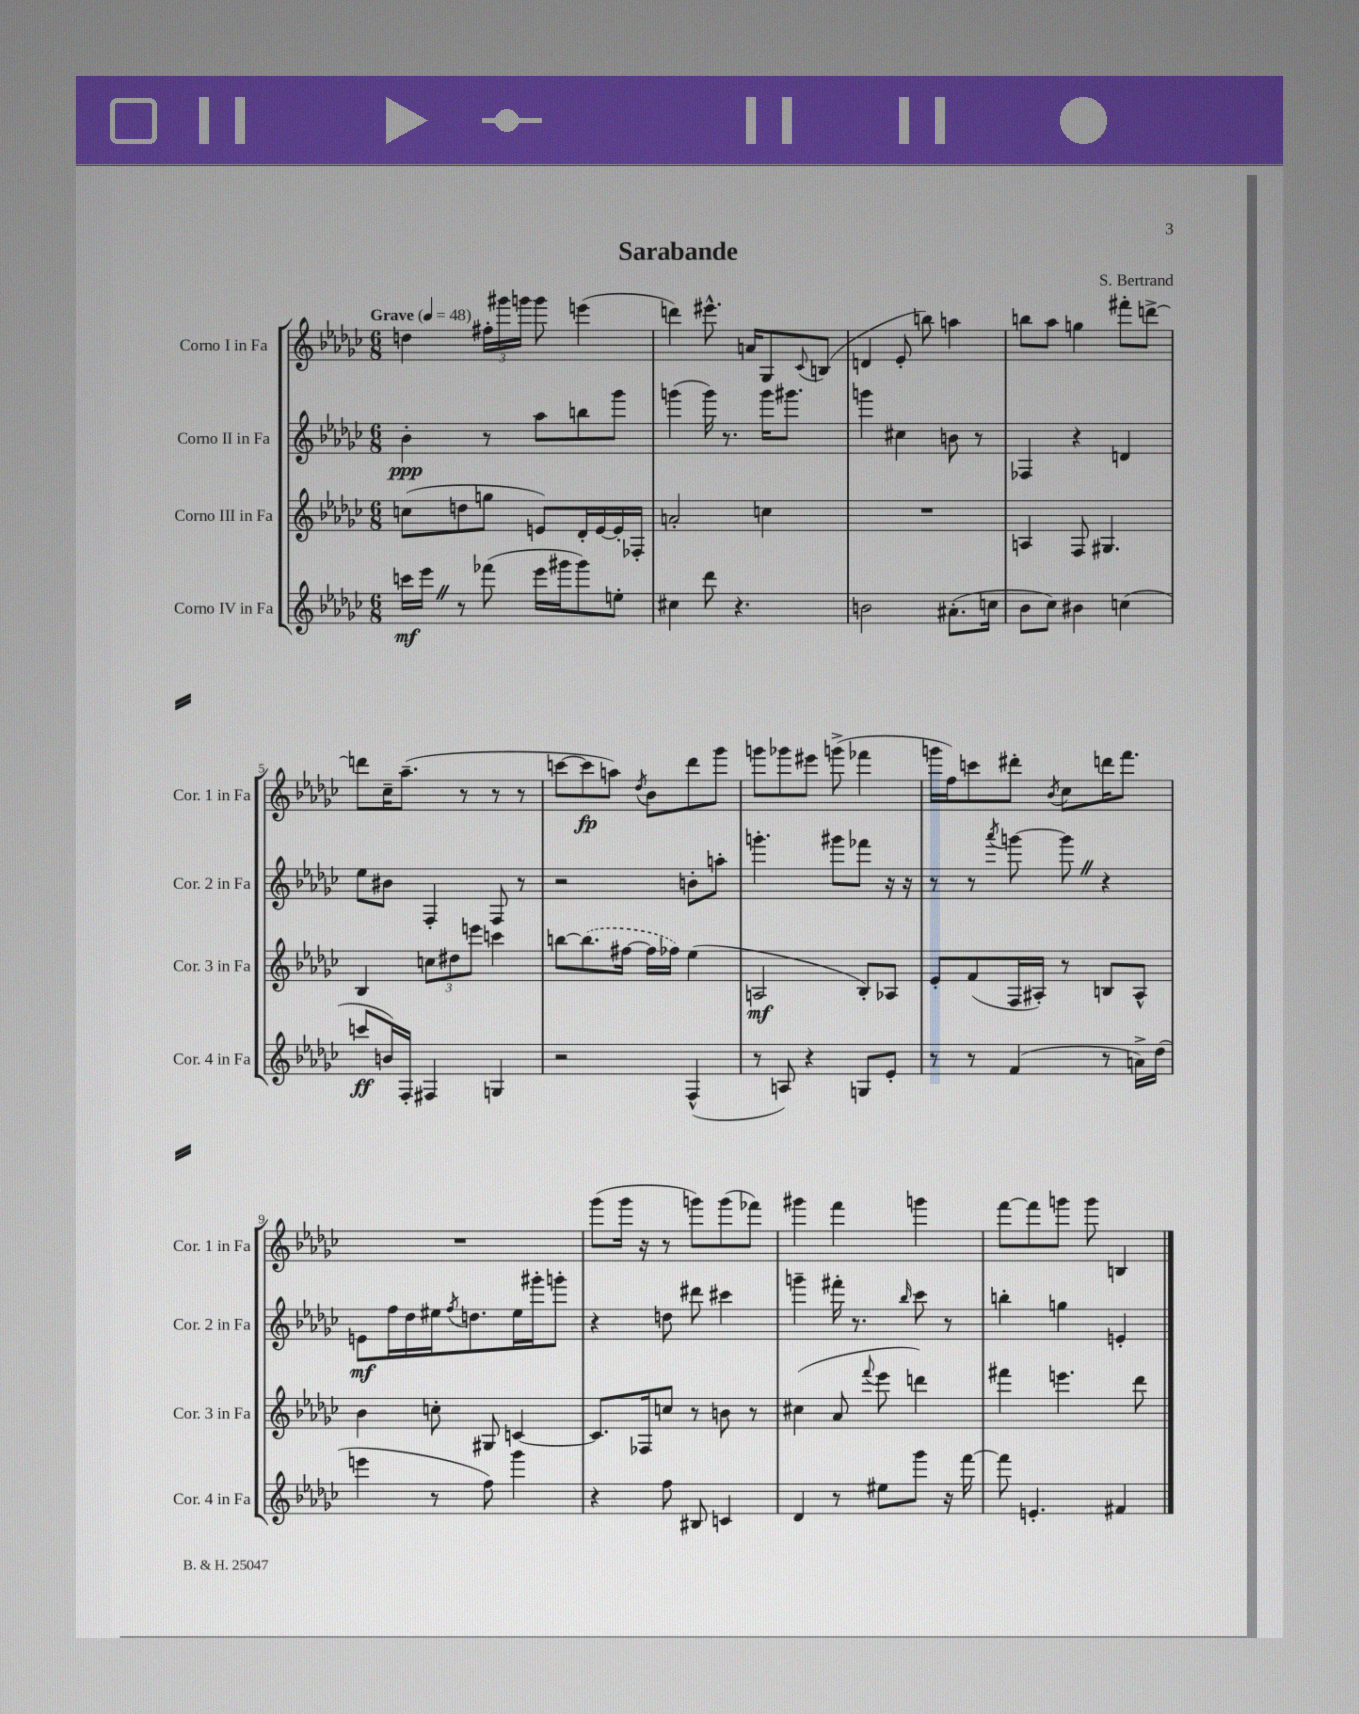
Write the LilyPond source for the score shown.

\header { title = "Sarabande" composer = "S. Bertrand" }
<<
\new StaffGroup <<
\new Staff = "s0" \with { instrumentName = "Corno I in Fa" shortInstrumentName = "Cor. 1 in Fa" } {
    \clef treble \key ges \major \numericTimeSignature \time 6/8 \tempo "Grave" 4 = 48
    d''4 \tuplet 3/2 { fis''16-. gis'''16 g'''16 } g'''8 e'''4( |
    d'''4) eis'''8.-^ a'16 ges8 \appoggiatura { ces'8 } b8( |
    d'4 ees'8-. b''8) a''4 |
    b''8 aes''8 g''4 fis'''8-. d'''8~-> |
    d'''8 ces''16-- aes''8.--( r8 r8 r8 |
    c'''8~ c'''8\fp a''8) \acciaccatura { des''8 } bes'8 des'''8 ges'''8 |
    g'''8 ges'''8 eis'''8 g'''8->( fes'''4 |
    g'''16 f''16) c'''8 dis'''8-. \acciaccatura { bes'8 } ces''8 d'''16 f'''8. |
    R2. |
    ges'''8( ges'''16 r16 r8 g'''8) g'''8( fes'''8) |
    gis'''4 f'''4 g'''4 |
    f'''8~ f'''8 g'''8 g'''8 b4 \bar "|." |
}
\new Staff = "s1" \with { instrumentName = "Corno II in Fa" shortInstrumentName = "Cor. 2 in Fa" } {
    \clef treble \key ges \major \numericTimeSignature \time 6/8
    bes'4-.\ppp r8 aes''8 b''8 ges'''8 |
    g'''4( g'''16) r8. g'''16 gis'''8. |
    g'''4 cis''4 b'8 r8 |
    fes4 r4 d'4 |
    ees''8 bis'8 f4-. f8 r8 |
    r2 b'8-. a''8-. |
    g'''4.-. gis'''8 fes'''8 r16 r16 |
    r8 r8 \acciaccatura { aes'''8 } g'''8~ g'''8 \once \override BreathingSign.text = \markup { \musicglyph "scripts.caesura.straight" } \breathe r4 |
    e'8\mf f''16 des''16 eis''16 \acciaccatura { f''8 } d''8. eis''16 gis'''16-. g'''8-. |
    r4 d''8 dis'''8 cis'''4 |
    g'''4-- fis'''16-. r8. \grace { bes''16 } ces'''8 r8 |
    b''4-. g''4 e'4-. \bar "|." |
}
\new Staff = "s2" \with { instrumentName = "Corno III in Fa" shortInstrumentName = "Cor. 3 in Fa" } {
    \clef treble \key ges \major \numericTimeSignature \time 6/8
    c''8( d''8 g''8 e'8) des'16-. e'16~ e'16-. fes16-. |
    a'2-. c''4 |
    R2. |
    a4 f8 gis4. |
    bes4 \tuplet 3/2 { c''8 dis''8 e'''8 } c'''4 |
    b''8~ \once \slurDashed b''8.( fis''16~ fis''16 fes''16) ees''4( |
    a2\mf bes8-.) aes8 |
    ees'8-. f'8( f16 ais16-.) r8 b8 ais8-^ |
    bes'4 c''8-. gis8 c'4~ |
    c'8. fes16 c''8 r8 b'8 r8 |
    cis''4( aes'8 \appoggiatura { f'''8 } ees'''8 d'''4) |
    fis'''4 e'''4. des'''8 \bar "|." |
}
\new Staff = "s3" \with { instrumentName = "Corno IV in Fa" shortInstrumentName = "Cor. 4 in Fa" } {
    \clef treble \key ges \major \numericTimeSignature \time 6/8
    c'''16\mf ees'''16 \once \override BreathingSign.text = \markup { \musicglyph "scripts.caesura.straight" } \breathe r8 fes'''8( ees'''16 gis'''16 gis'''8) e''8-. |
    cis''4 des'''8 r4. |
    b'2 ais'8.-.( c''16 |
    bes'8 ces''8) bis'4 c''4( |
    c'''8\ff b'16) f16-. fis4 g4 |
    r2 f4-^( |
    r8 a8) r4 g8 ees'8-. |
    r8 r8 f'4( r8 a'16->) des''16( |
    e'''4 r8 f''8) ges'''4 |
    r4 f''8 bis8 c'4 |
    des'4 r8 eis''8 ges'''8 r16 f'''16~ |
    f'''8 e'4.-. fis'4 \bar "|." |
}
>>
>>
